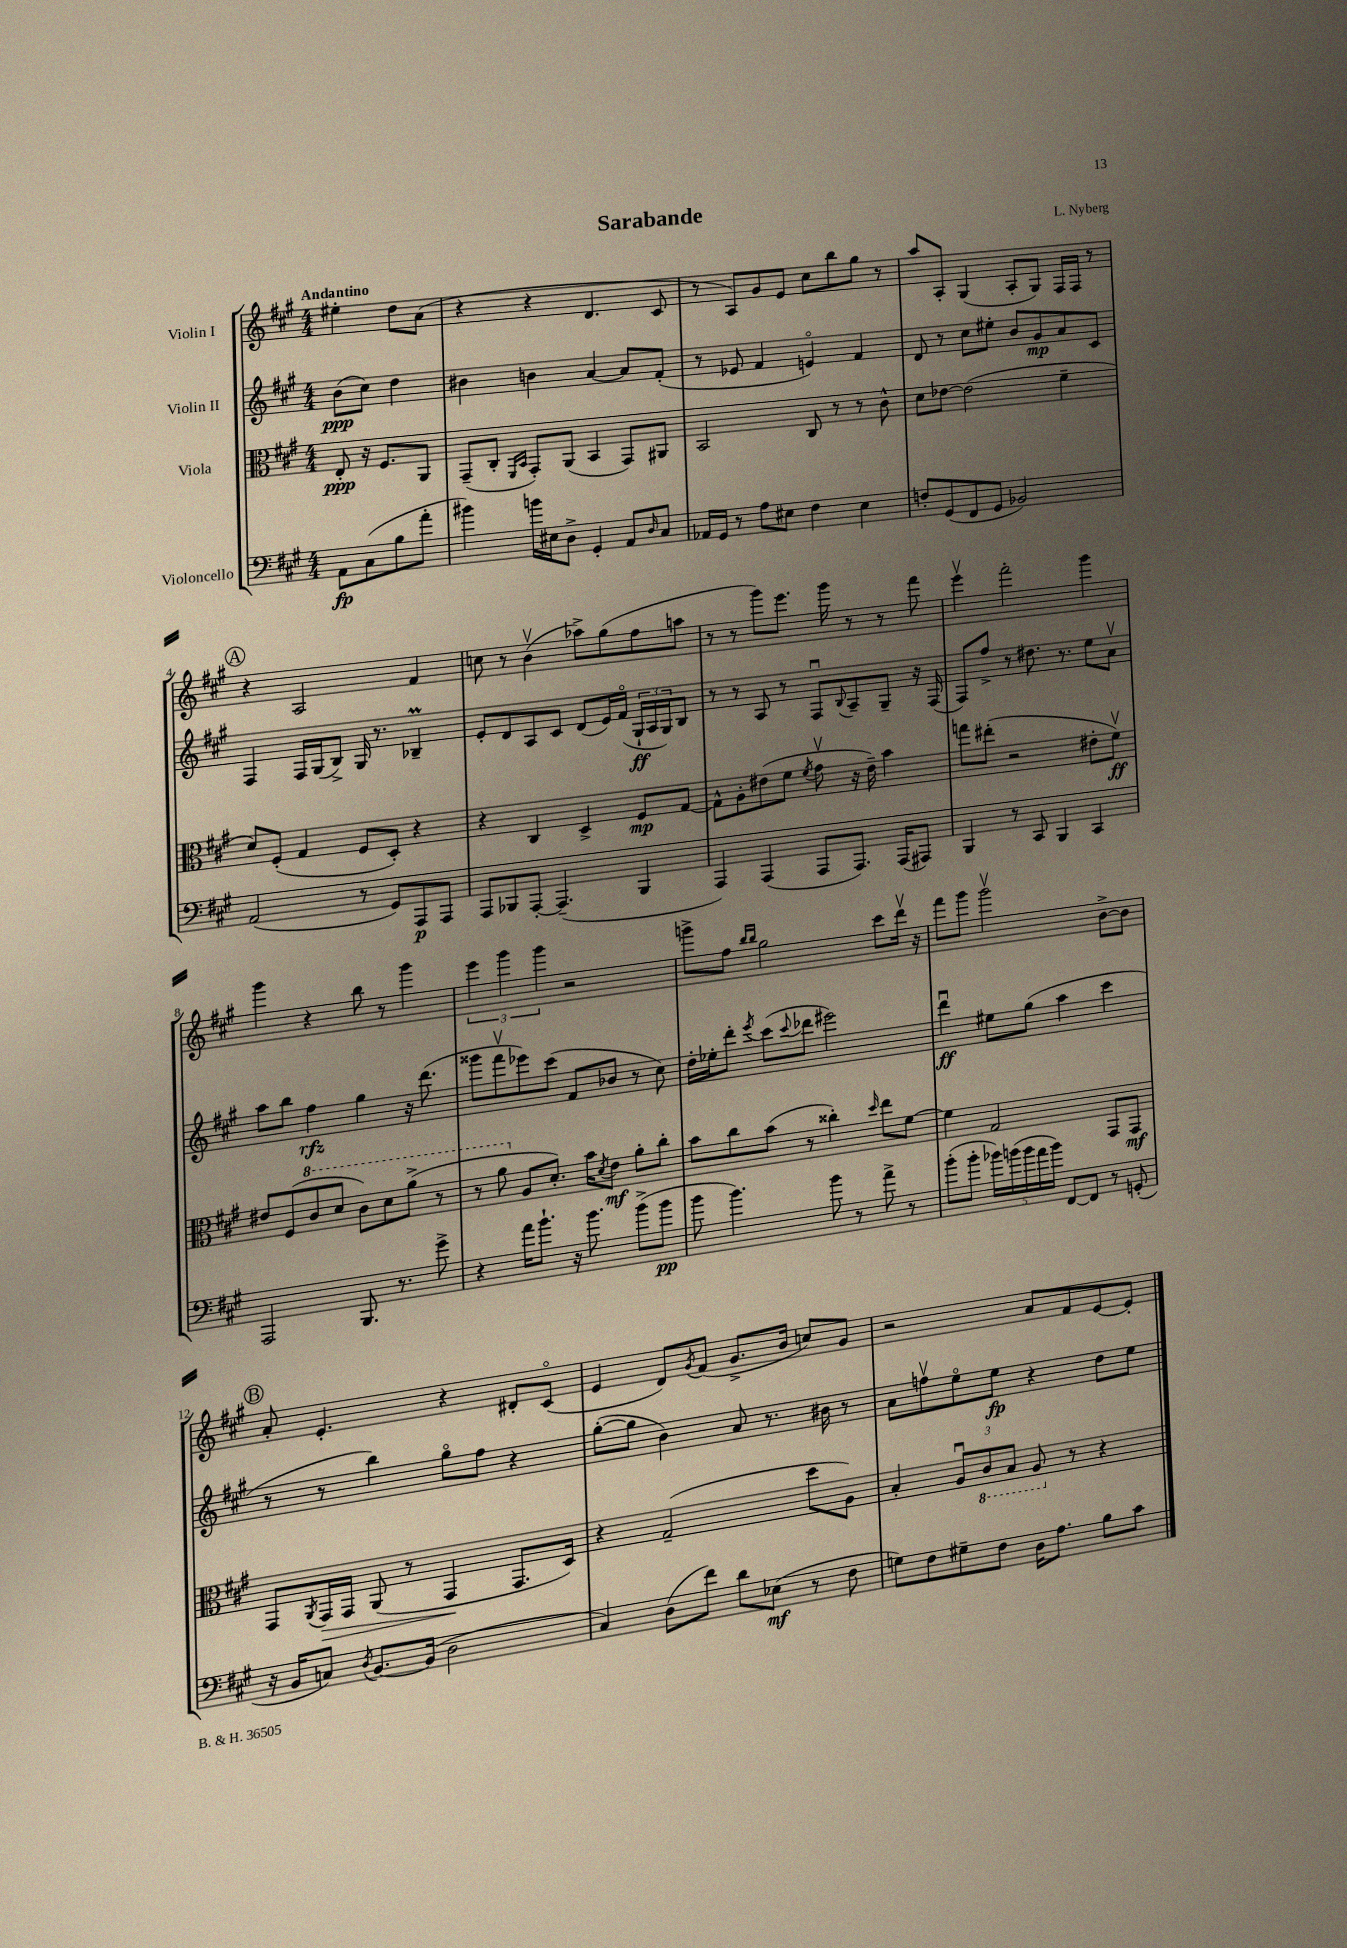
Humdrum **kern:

**kern	**kern	**kern	**kern
*staff4	*staff3	*staff2	*staff1
*clefF4	*clefC3	*clefG2	*clefG2
*k[f#c#g#]	*k[f#c#g#]	*k[f#c#g#]	*k[f#c#g#]
*M4/4	*M4/4	*M4/4	*M4/4
8AA	8E'	(8b	4ee#'
(8C#	16r	8cc#)	.
.	8.F#	.	.
8B	.	4dd	8dd
8a'	8AA	.	(8a
=	=	=	=
4b#)	(8GG#~	4b#	4r
.	8C#'	.	.
.	16qqFF#	.	.
.	16qqBB	.	.
16b	8GG#')	4b	4r
16E#	.	.	.
8D^	(8AA	.	.
4GG#'	4BB	[4a	4.d
8AA	8GG#)	8a]	.
16qqD	.	.	.
8C#	8AA#	(8f#'	8c#
=	=	=	=
16AA-	2BB	8r	8r
16GG#	.	.	.
8r	.	8e-	8A)
8A	.	4f#	8g#
8E#	.	.	8e
4F#	8C#	4eo)	8cc#
.	8r	.	8bb
4E#	8r	4f#	8gg#
.	8c#^^	.	8r
=	=	=	=
8F'	8d	8d	8aa
(8GG#	[8e-	8r	8A'
8FF#	(2e-]	8cc#	(4G#
8GG#	.	8ee#'	.
2BB-)	.	8b	8A'
.	.	8g#	8G#)
.	4f#~	8a	16F#
.	.	.	16F#
.	.	8c#	8r
=	=	=	=
(2AA	8d)	4F#	4r
.	(8F#'	.	.
.	4G#	16F#	2A
.	.	(16G#	.
.	.	8B^)	.
8r	8F#	16G#	.
.	.	8.r	.
8GG#)	8D')	.	.
8AAA	4r	4B-~	4f#
8AAA	.	.	.
=	=	=	=
8AAA	4r	8e'	8cc
8BBB-	.	8d	8r
[8AAA'	4C#	8A	(4bv
(4.AAA~]	.	8c#	.
.	4D^	(8d	8aa-^)
.	.	16e)	(8gg#
.	.	(16f#o	.
4BBB-	8F#	24G#`	8ff#
.	.	24A	.
.	.	24G#)	.
.	[8G#	8B	8aa
=	=	=	=
4AAA)	8G#^^]	8r	8r
.	8A'	8r	8r
(4AAA	(8e#	8A	8ggg#)
.	8f#	8r	8.eee
.	8qf#	.	.
8AAA	8g#v	8F#u	.
.	.	.	16ggg#
.	.	8qqB	.
8.AAA)	16r	8A~	8r
.	16e#~)	.	.
.	4b	8G#~	8r
(16AAA	.	.	.
8AAA#)	.	16r	8fff#
.	.	(16F#	.
=	=	=	=
4BBB	8gg	8F#)	4eeev
.	(8ee#'	8ff#^	.
8r	2r	8r	2fff#'
8CC#	.	8.dd#	.
4BBB	.	.	.
.	.	8.r	.
4CC#	8e#'	8ee	4ggg#
.	8f#v)	8av	.
=	=	=	=
2AAA	8e#	8aa	4ggg#
.	(8F#	8bb	.
.	8cc#	4ff#	4r
.	8dd	.	.
8.BBB	8cc#)	4gg#	8bb
.	8dd	.	8r
8.r	.	.	.
.	(8aa^	16r	4ggg#
.	.	(8.ddd	.
8g#^	8r	.	.
=	=	=	=
4r	8r	8ggg##	6eee
.	8aa	8fff#v	.
.	.	.	6ggg#
16a	8A	8eee-)	.
8.b`	.	.	.
.	.	.	6ggg#
.	8.d')	(8ccc#	.
16r	.	8f#	2r
8.b	16b	.	.
.	8qd	.	.
.	8e	8b-	.
(8b^	8a'	8r	.
8b	8cc#'	8cc#)	.
=	=	=	=
8b	8b	16dd'	8ggg^
.	.	16ee-'	.
4.b)	8cc#	8ddd'	8ff#
.	.	.	16qqbb
.	.	8qeee	16qqbb
.	(8b	(8ccc#	2gg#
.	.	8qqccc#	.
.	8r	8ddd-	.
8b	4cc##')	2eee#)	.
8r	.	.	.
.	16qqdd	.	.
8a^	8ee	.	8ccc#
8r	[8f#	.	16dddv
.	.	.	16r
=	=	=	=
(8b'	4f#]	4dddu	8fff#
8b'	.	.	8ggg#
20b-)	2G#	8ee#	2ggg#v
(20b	.	.	.
20b	.	.	.
.	.	(8gg#	.
20a	.	.	.
20b)	.	.	.
[8FF#	.	4aa	.
8FF#]	.	.	.
8r	8GG#	4ccc#	[8b^
(8GG'	8GG#	.	8b]
=	=	=	=
16r	8GG#	8r	8a'
16BB	.	.	.
.	8qAA	.	.
8C)	16GG#	8r	4.e'
.	16GG#	.	.
8qD	.	.	.
[8.BB	(8AA	4bb)	.
.	8r	.	.
(16BB]	.	.	.
2D	4GG#	8gg#o	4r
.	.	8ff#	.
.	8.GG#	4r	8d#'
.	.	.	(8c#o
.	16D)	.	.
=	=	=	=
4C#)	4r	([8gg#'	4e
.	.	8gg#]	.
(8D	(2G#~	4b)	8d)
.	.	.	8qg#
8f#)	.	.	(8f#
8d	.	8a	8.g#^
(8E-	.	8.r	.
.	.	.	16b
8r	8dd	.	8cc)
.	.	16b#	.
8F#	8A)	8r	8g#
=	=	=	=
8G)	4B'	8a	2r
8F#	.	8ffv	.
8G#~	12Au	8eeo	.
.	12C#	.	.
8F#	.	8ee	.
.	12BB	.	.
16D	8AA	4r	8a
8.A	.	.	.
.	8r	.	8f#
8B	4r	8dd	[8e
8c#	.	8ee	8e']
==	==	==	==
*-	*-	*-	*-
